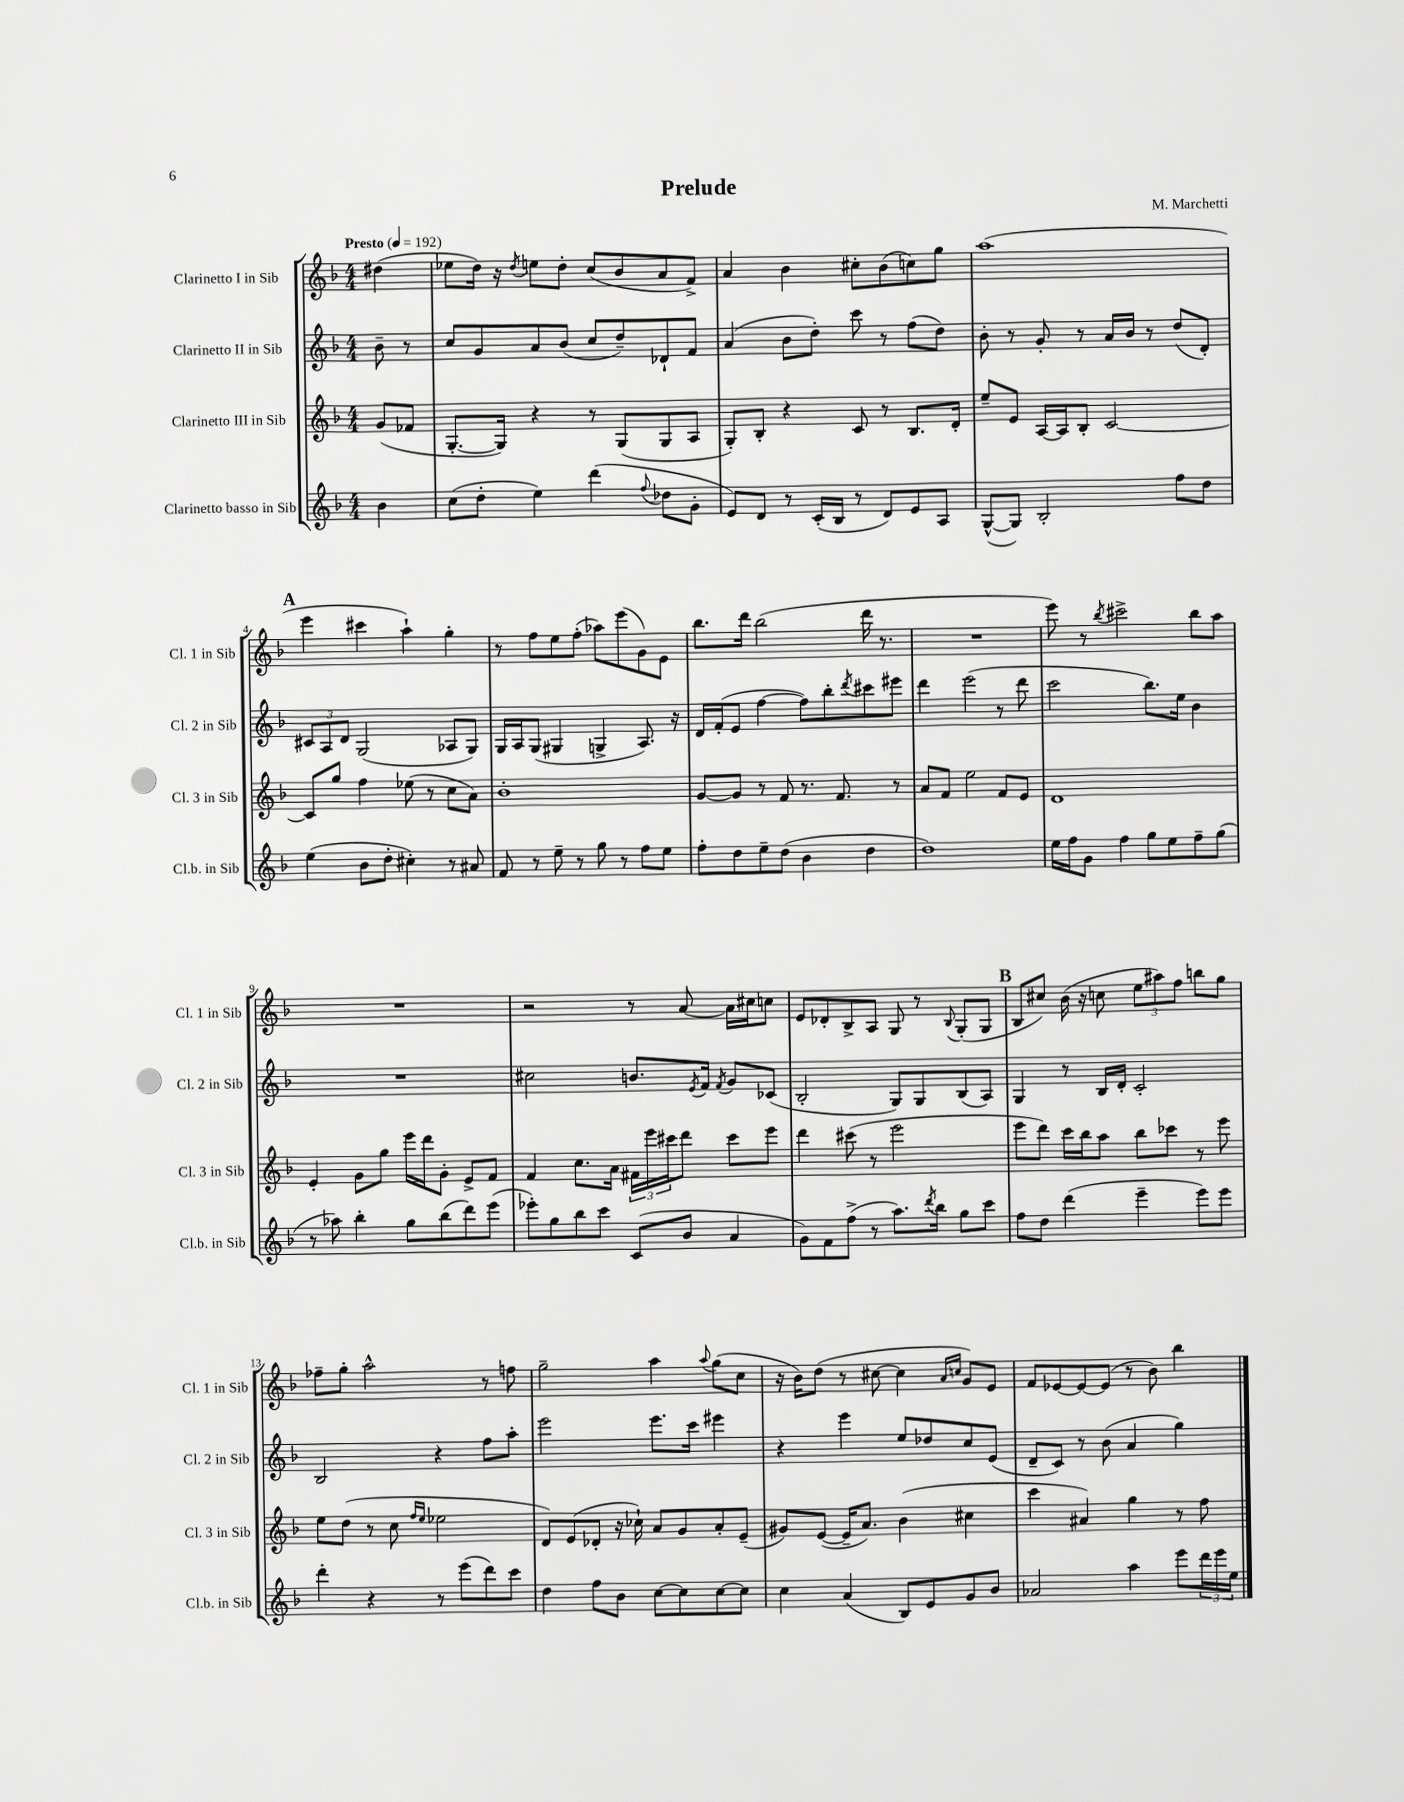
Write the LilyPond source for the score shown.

\header { title = "Prelude" composer = "M. Marchetti" }
<<
\new StaffGroup <<
\new Staff = "s0" \with { instrumentName = "Clarinetto I in Sib" shortInstrumentName = "Cl. 1 in Sib" } {
    \clef treble \key f \major \numericTimeSignature \time 4/4 \partial 4 \tempo "Presto" 4 = 192
    dis''4( |
    ees''8 d''16) r16 \acciaccatura { d''8 } e''8 d''8-. c''8( bes'8 a'8 f'8->) |
    a'4 bes'4 cis''8-. bes'8( c''8) g''8 |
    a''1( |
    \mark \markup { \bold "A" } e'''4 cis'''4 a''4-!) g''4-. |
    r8 f''8 e''8 f''8-.( aes''8) e'''8( g'8) e'8 |
    bes''8. d'''16 bes''2( d'''16 r8. |
    R1 |
    e'''8) r8 \acciaccatura { bes''8 } cis'''2-> bes''8 a''8 |
    R1 |
    r2 r8 a'8~ a'16 cis''16 c''8 |
    e'8 des'8-. bes8-> a8 g8 r8 \appoggiatura { bes8 } g8-.( g8 |
    \mark \markup { \bold "B" } bes8 cis''8) bes'16( r16 c''8 \tuplet 3/2 { e''8 ais''8) f''8 } b''8 g''8 |
    fes''8-- g''8-. a''2-^ r8 f''8 |
    g''2-- a''4 \appoggiatura { a''8 } g''8( c''8 |
    r16 bes'16) d''8( r8 cis''8~ cis''4 \grace { a'16 c''16 } g'8) e'8 |
    f'8 ees'8~ ees'8~ ees'8( r8 bes'8) bes''4 \bar "|." |
}
\new Staff = "s1" \with { instrumentName = "Clarinetto II in Sib" shortInstrumentName = "Cl. 2 in Sib" } {
    \clef treble \key f \major \numericTimeSignature \time 4/4 \partial 4
    bes'8-- r8 |
    c''8 g'8 a'8 bes'8( c''8 d''8--) des'8-! f'8 |
    a'4( bes'8 d''8-.) c'''8 r8 f''8( d''8) |
    bes'8-. r8 g'8-. r8 a'16 bes'16 r8 d''8( d'8-.) |
    \mark \markup { \bold "A" } \tuplet 3/2 { cis'8 a8 d'8 } g2( aes8 g8) |
    g16 a16 g8( gis4 g4-> a8.) r16 |
    d'16 f'16-.( e'8 f''4~ f''8) bes''8-. \acciaccatura { d'''8 } cis'''8 eis'''8 |
    d'''4 e'''2( r8 d'''8 |
    c'''2 bes''8.) e''16 bes'4 |
    R1 |
    cis''2 b'8. \acciaccatura { e'8 } f'16 \acciaccatura { f'8 } g'8 ces'8( |
    bes2-. g8) g8 bes8( a8) |
    \mark \markup { \bold "B" } g4 r8 bes16 d'16-. c'2-. |
    bes2 r4 f''8 a''8-. |
    e'''2 e'''8. c'''16 eis'''4 |
    r4 e'''4 e''8 des''8 c''8 e'8( |
    d'8-- c'8) r8 bes'8( a'4 g''4) \bar "|." |
}
\new Staff = "s2" \with { instrumentName = "Clarinetto III in Sib" shortInstrumentName = "Cl. 3 in Sib" } {
    \clef treble \key f \major \numericTimeSignature \time 4/4 \partial 4
    g'8( fes'8 |
    g8.~-. g16) r4 r8 g8( g8 a8 |
    g8-.) bes8-. r4 c'8 r8 bes8. d'16-. |
    e''8-- e'8 a16~ a16 bes8-. c'2~ |
    \mark \markup { \bold "A" } c'8 g''8 f''4 ees''8( r8 c''8 a'8) |
    bes'1-. |
    g'8~ g'8 r8 f'8 r8. f'8. r8 |
    a'8 f'8 e''2 f'8 e'8 |
    d'1 |
    e'4-. g'8 g''8 e'''16 d'''16 g'8-. e'8-> f'8 |
    f'4 c''8. a'16 \tuplet 3/2 { fis'16 e'''16 cis'''16 } d'''8 cis'''8 e'''8 |
    d'''4 cis'''8( r8 e'''2 |
    \mark \markup { \bold "B" } e'''8 d'''8) c'''16 bes''16 a''8 bes''8 ces'''8 r8 e'''8 |
    e''8 d''8( r8 c''8 \grace { f''16 e''16 } ees''2 |
    d'8) e'8( des'8-. r16 ces''16-!) a'8 g'8 a'8-. e'8--( |
    gis'8) e'8~( e'16-- a'8.) bes'4( cis''4 |
    c'''4 ais'4) g''4 r8 f''8 \bar "|." |
}
\new Staff = "s3" \with { instrumentName = "Clarinetto basso in Sib" shortInstrumentName = "Cl.b. in Sib" } {
    \clef treble \key f \major \numericTimeSignature \time 4/4 \partial 4
    bes'4 |
    c''8( d''8-. e''4) d'''4( \appoggiatura { f''8 } des''8 g'8-. |
    e'8) d'8 r8 c'16-.( bes16 r8 d'8) e'8 a8 |
    g8~-^( g8) bes2-. f''8 d''8 |
    \mark \markup { \bold "A" } e''4( bes'8 d''8-. cis''4-.) r8 ais'8 |
    f'8 r8 e''8-- r8 g''8 r8 f''8 e''8 |
    f''8-. d''8 e''8-- d''8( bes'4 d''4 |
    d''1) |
    e''16 f''16 g'8 f''4 g''8 e''8 f''8-- g''8( |
    r8 aes''8) bes''4-. g''8 bes''8( d'''8) e'''8( |
    ees'''8-.) g''8 bes''8 c'''8 c'8( bes'8 a'4 |
    g'8) f'8 f''8->( r8 a''8.) \acciaccatura { d'''8 } bes''16 g''8 c'''8 |
    \mark \markup { \bold "B" } f''8 d''8 d'''4( e'''4-- e'''8) e'''8 |
    d'''4-. r4 r8 e'''8( d'''8) c'''8 |
    d''4 f''8 bes'8 c''8~ c''8 c''8~ c''8 |
    c''4 a'4( bes8) e'8 g'8 bes'8 |
    aes'2 a''4 e'''8 \tuplet 3/2 { d'''16 e'''16 e''16 } \bar "|." |
}
>>
>>
